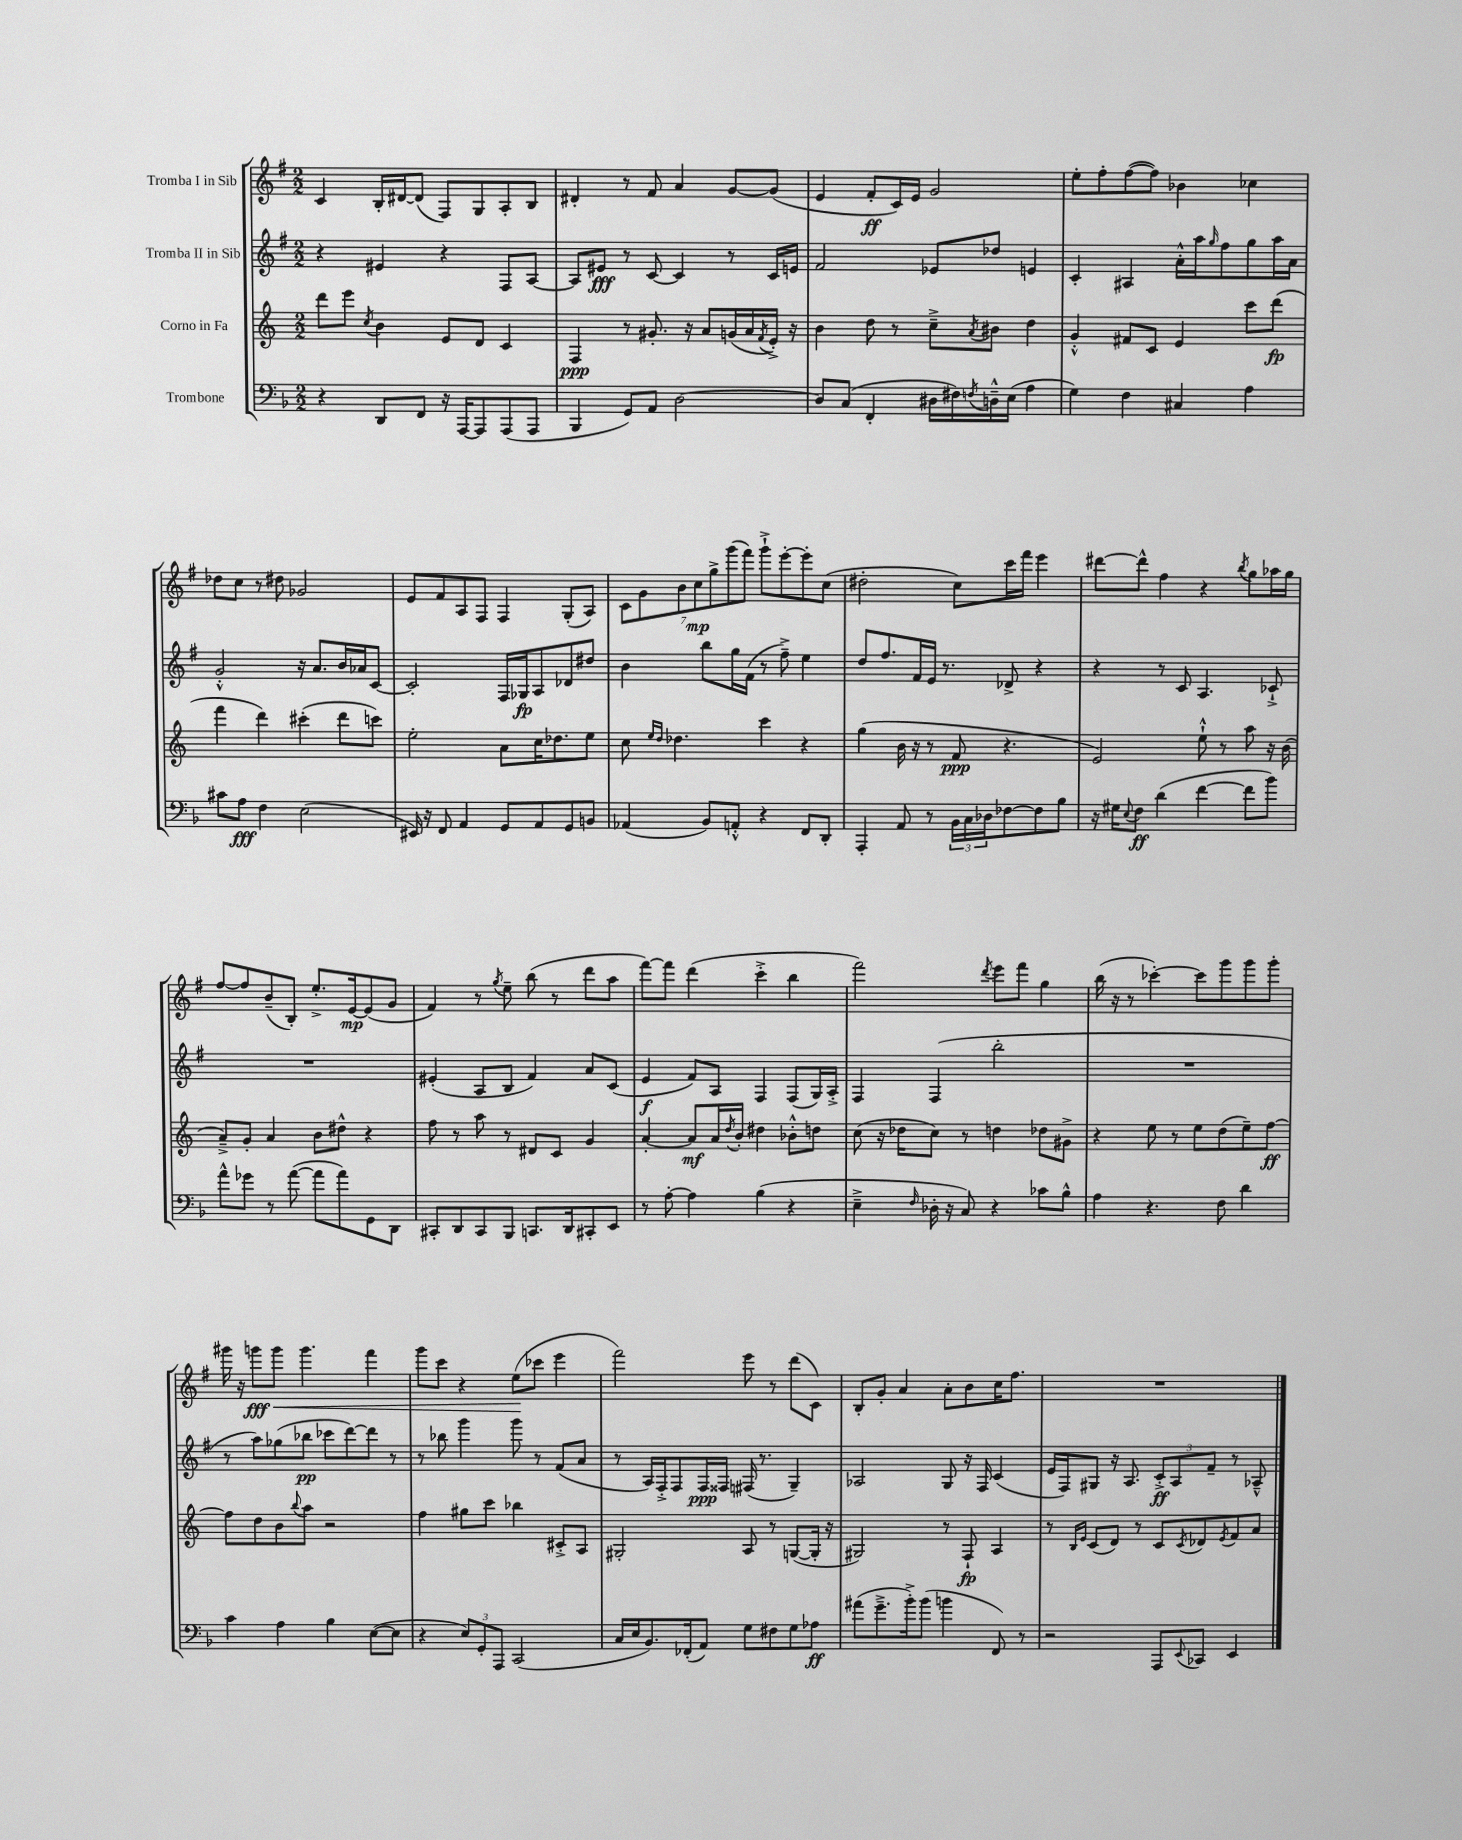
<<
\new StaffGroup <<
\new Staff = "s0" \with { instrumentName = "Tromba I in Sib" } {
    \clef treble \key g \major \numericTimeSignature \time 2/2
    c'4 b16-. dis'16~ dis'8( fis8) g8 a8-. b8 |
    dis'4-. r8 fis'8 a'4 g'8~ g'8( |
    e'4 fis'8-.\ff c'16) e'16 g'2 |
    e''8-. fis''8-. fis''8~( fis''8) bes'4 ces''4 |
    des''8 c''8 r8 dis''8 ges'2 |
    e'8 fis'8 a8 fis8 fis4 g8-.( a8) |
    \tuplet 7/4 { c'8 g'8 b'8 c''8\mp g''8-> g'''8( fis'''8) } g'''8-!-> e'''8~-. e'''8-. c''8( |
    dis''2-. c''8) c'''16 fis'''16 e'''4 |
    dis'''8~ dis'''8-^ fis''4 r4 \acciaccatura { b''8 } g''8 aes''16 g''16 |
    fis''8~ fis''8 b'8--( b8-.) e''8.-.-> e'16~\mp e'8( g'8 |
    fis'4) r8 \acciaccatura { g''8 } e''8-- b''8( r8 d'''8 a''8 |
    fis'''8~) fis'''8 d'''4( c'''4-.-> b''4 |
    fis'''2) \acciaccatura { d'''8 } e'''8 fis'''8 g''4 |
    b''16( r16 r8 ces'''4~-.) ces'''8 g'''8 g'''8 g'''8-. |
    gis'''16 r16 g'''8\fff g'''8\< g'''4. fis'''4 |
    g'''8 c'''8 r4 e''8\!( ces'''8 e'''4 |
    fis'''2) e'''8 r8 d'''8( c'8) |
    b8-. g'8-. a'4 a'8-. b'8 c''16 fis''8. |
    R1 \bar "|." |
}
\new Staff = "s1" \with { instrumentName = "Tromba II in Sib" } {
    \clef treble \key g \major \numericTimeSignature \time 2/2
    r4 eis'4 r4 fis8 a8~ |
    a8 eis'8\fff r8 c'8~ c'4 r8 c'16 e'16 |
    fis'2 ees'8 des''8 e'4 |
    c'4-. ais4 a'16-.-^ a''16 \grace { g''16 } fis''8 g''8 a''16 a'16 |
    g'2-.-^ r16 a'8. b'16 aes'16 c'8~ |
    c'2-. fis16 ges16\fp a8 des'8 dis''8 |
    b'4 b''8 g''16 fis'16( r8 fis''8--->) e''4 |
    d''8 fis''8. fis'16 e'16 r8. des'8-> r4 |
    r4 r8 c'8 a4. ces'8-!-> |
    R1 |
    eis'4-.( a8 b8 fis'4) a'8 c'8( |
    e'4\f fis'8) a8 fis4 fis8( g16) a16-.-> |
    fis4 fis4( b''2-. |
    R1 |
    r8 a''8) ges''8( bes''8\pp ces'''8 d'''8~) d'''8 r8 |
    r8 bes''8 g'''4 g'''8 r8 fis'8( a'8 |
    r8 a16) fis16-.-> fis8 fis16\ppp fisis16 fis16( r8. g4--) |
    aes2 g8 r16 fis16 c'4( |
    e'16 fis16) gis8 r16 a8. \tuplet 3/2 { c'8-.->\ff a8 fis'8-- } r8 aes8---^ \bar "|." |
}
\new Staff = "s2" \with { instrumentName = "Corno in Fa" } {
    \clef treble \key c \major \numericTimeSignature \time 2/2
    d'''8 e'''8 \acciaccatura { c''8 } b'4 e'8 d'8 c'4 |
    f4\ppp r8 gis'8.-. r16 a'8 g'16( a'16 \acciaccatura { f'8 } e'16-.->) r16 |
    b'4 d''8 r8 c''8---> \acciaccatura { a'8 } bis'8 d''4 |
    g'4-.-^ fis'8 c'8 e'4 c'''8 d'''8\fp( |
    f'''4 d'''4) cis'''4-.( d'''8 c'''8) |
    e''2-. a'8 c''16 des''8. e''8 |
    c''8 \grace { e''16 d''16 } des''4. c'''4 r4 |
    g''4( b'16 r16 r8 f'8\ppp r4. |
    e'2) e''8-!-^ r8 a''8 r16 b'16( |
    a'8--->) g'8-. a'4 b'8 dis''8-^ r4 |
    f''8 r8 a''8 r8 dis'8 c'8 g'4 |
    a'4~-. a'8\mf a'16 \acciaccatura { d''8 } b'16-. dis''4 bes'8-.-^ d''8 |
    c''8( r16 des''16 c''8) r8 d''4 des''8 gis'8-> |
    r4 e''8 r8 e''8 d''8( e''8--) f''8~\ff |
    f''8 d''8 b'8 \appoggiatura { b''8 } a''8 r2 |
    f''4 gis''8 c'''8 bes''4 cis'8-.-> a8 |
    gis2-. a8 r8 g8~( g16-. r16 |
    gis2) r8 f8-!\fp a4 |
    r8 \grace { b16 e'16 } c'8( d'8) r8 c'8 \acciaccatura { c'8 } des'8 \acciaccatura { e'8 } f'8 a'8 \bar "|." |
}
\new Staff = "s3" \with { instrumentName = "Trombone" } {
    \clef bass \key f \major \numericTimeSignature \time 2/2
    r4 d,8 f,8 r16 a,,16~ a,,8 a,,8( a,,8 |
    bes,,4 g,8) a,8 d2~ |
    d8 c8( f,4-. dis16 fis16) \acciaccatura { f8 } d16---^ e16( a4 |
    g4) f4 cis4 a4 |
    cis'8 a8\fff f4 e2( |
    eis,16) r16 f,8 a,4 g,8 a,8 g,8 b,8 |
    aes,4( bes,8) a,8-.-^ r4 f,8 d,8-. |
    a,,4-. a,8 r8 \tuplet 3/2 { bes,16 c16 des16 } fes8~ fes8 bes8 |
    r16 gis16 \appoggiatura { e8 } f8\ff d'4( f'4~ f'8 bes'8) |
    a'8-^ ges'8 r8 a'8~( a'8 a'8) g,8 d,8 |
    cis,8-. d,8 cis,8 bes,,8 c,8. d,16 cis,8-. e,8 |
    r8 a8~-. a4 bes4( r4 |
    e4---> \grace { f16 } des16-. r16 c8) r4 ces'8 bes8-^ |
    a4 r4. f8 d'4 |
    c'4 a4 bes4 e8~( e8 |
    r4 \tuplet 3/2 { e8) g,8-. a,,8 } c,2( |
    c16 e16 bes,8.) fes,16-.( a,8) g8 fis8 g8 aes8\ff |
    ais'8( g'8.---> bes'16-.->) bes'8( b'4 f,8) r8 |
    r2 a,,8 \appoggiatura { e,8 } ces,8 e,4 \bar "|." |
}
>>
>>
\layout { \context { \Score \remove "Bar_number_engraver" } }
